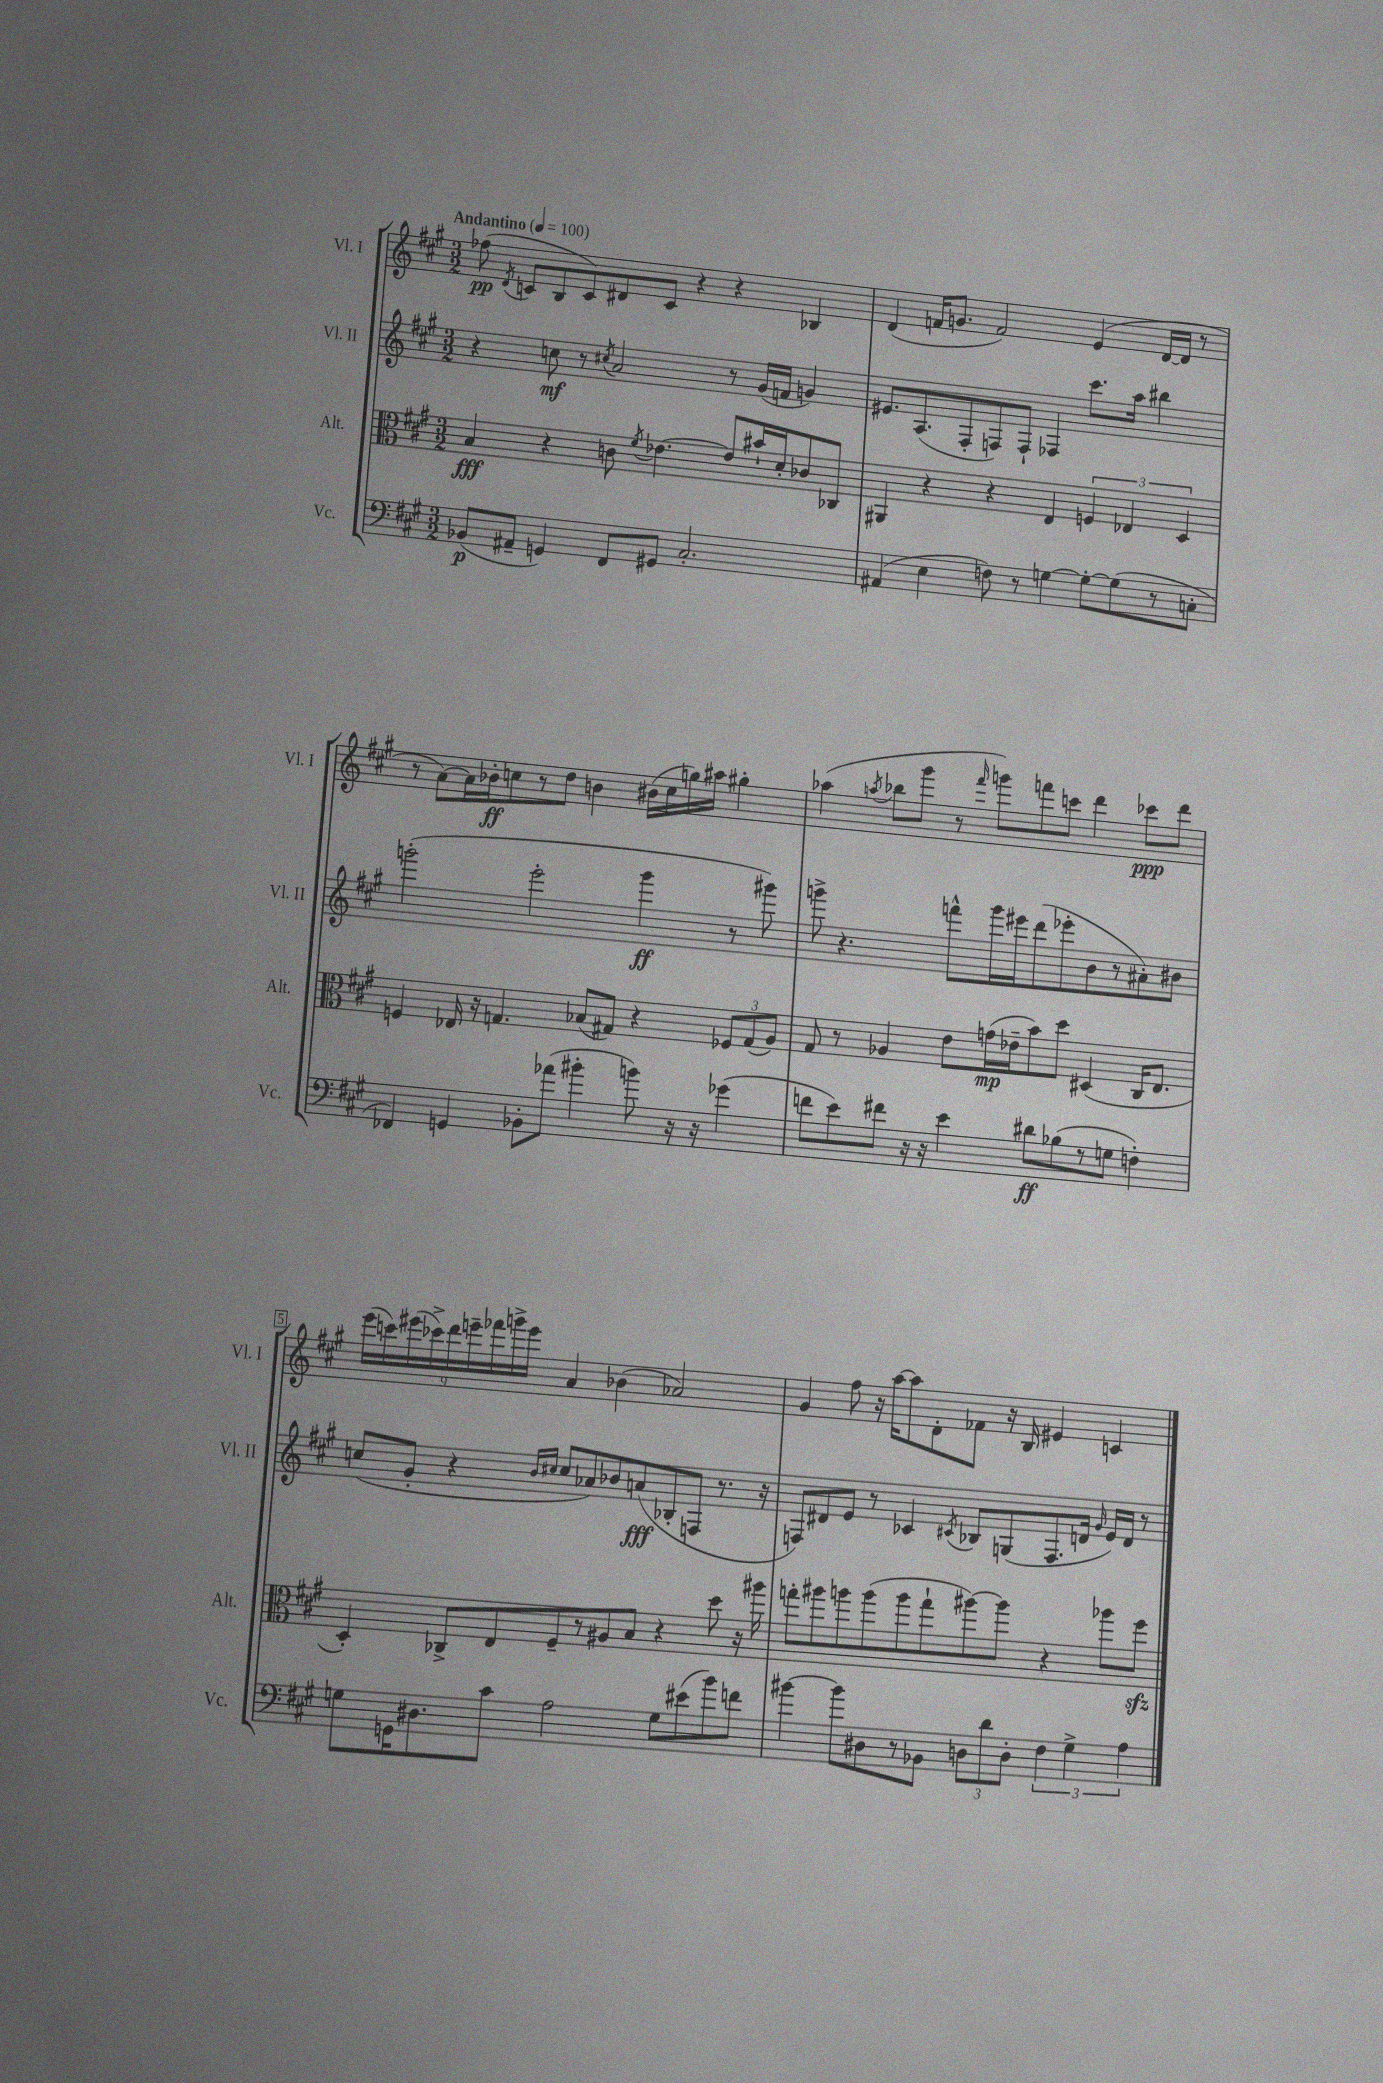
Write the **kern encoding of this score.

**kern	**kern	**kern	**kern
*staff4	*staff3	*staff2	*staff1
*clefF4	*clefC3	*clefG2	*clefG2
*k[f#c#g#]	*k[f#c#g#]	*k[f#c#g#]	*k[f#c#g#]
*M3/2	*M3/2	*M3/2	*M3/2
*MM100	*MM100	*MM100	*MM100
(8BB-/L	4B/	4r	(8ff-\
.	.	.	8qd/
8AA#~/J	.	.	8c/L
4GG/)	4r	8cc\	8B/
.	.	8r	8c/)
.	.	8qcc#/	.
8FF#/L	8c\	2a/	8d#/
.	8qf#/	.	.
8GG#/J	[4.e-\	.	8c/J
2.C#'/	.	.	4r
.	8e-/]L	8r	4r
.	16b#`/L	(16g#/LL	.
.	16d'/J	16f/JJ	.
.	8c-/	4g/)	4B-/
.	8C-/J	.	.
=	=	=	=
(4AA#/	4AA#/	8.e#/L	(4d/
.	.	(8.A/	.
4E\	4r	.	16f/LK
.	.	.	8.g/J
.	.	8F#'/	.
8F\)	4r	8F/)	2f/)
8r	.	8F`/J	.
[4G\	4E/	4F-/	.
8G'\_L	6F/	8.ccc#\L	(4e/
(8G\]	.	.	.
.	6E-/	.	.
.	.	16aa\Jk	.
8r	.	4bb#\	[16d/LL
.	.	.	16d/]JJ
.	6D/	.	.
8C'\J	.	.	8r
=	=	=	=
4FF-/)	4F/	(2ggg'\	8r
.	.	.	[8a\L)
4GG/	16E-/	.	16a\]L
.	16r	.	16b-'\J
.	4.G/	.	8cc\
8BB-'\L	.	2eee'\	8r
(8a-\J	.	.	8dd\J
4b#'\	(8B-/L	.	4b\
.	8G#/J)	.	.
8b\)	4r	4ggg\	(16b#\LL
.	.	.	16cc\
16r	.	.	16gg\)
16r	.	.	16aa#\JJ
(4g-\	12F-/L	8r	4gg#'\
.	(12G#/	.	.
.	.	8ggg#\)	.
.	12A/J)	.	.
=	=	=	=
8f\L	8G#/	8ggg^\	(4aa-\
8e\)	8r	4.r	.
.	.	.	8qaa/
8f#\J	4A-/	.	8bb-\L
16r	.	.	8ggg#\J
16r	.	.	.
4e\	8e\L	8fff^^\L	8r
.	.	.	16qqfff#/
.	(16g\L	16ggg\L	8ggg\L)
.	16e-~\J	16eee#\J	.
8d#\L	8b\)	(8ddd\	8fff\
(8B-\	8dd\J	8eee-'\	8ccc\J
8r	(4D#/	8b\	4ddd\
8G\J	.	8r	.
4F'\)	16C#/LK	8a#'\)	8ccc-\L
.	8.E/J	.	.
.	.	8b#\J	8ddd\J
=	=	=	=
8G\L	4D'/)	(8cc/L	(18eee\LL
.	.	.	18ccc\)
.	.	.	(18eee#\
16GG\K	.	8g#'/J	.
.	.	.	18ccc-^\)
8.D#\	.	.	.
.	.	.	18ddd\
.	8C-^/L	4r	.
.	.	.	18eee~\
.	.	.	18fff-\
8c#\J	8E/	.	.
.	.	.	18ggg^\
.	.	.	18eee\JJ
.	.	16qqb/LL	.
.	.	16qqcc#/JJ	.
2A\	8F#~/	8cc#/L	4a/
.	8r	8a-/)	.
.	8A#/	8b-/	(4b-\
.	8B/J	(8a/	.
8G\L	4r	8B-'/	2a-/)
(8e#\	.	8F/J	.
8b\)	8dd\	8.r	.
8f\J	16r	.	.
.	16aa#\	16r	.
=	=	=	=
[4b#\	8gg'\L	8F/L)	4g#/
.	8aa#\	8d#/	.
8b#\]L	8aa\	8e/J	8ff#\
8D#\	(8aa\	8r	16r
.	.	.	[16aa\LK
8r	8aa\	4c-/	8aa\]
8BB-\J	8gg`\	.	8d'\
.	.	8qc#/	.
12D\L	[8aa#\)	8B-/L	8f-\J
12d\	.	.	.
.	8aa#\]J	(8G/	16r
12D'\J	.	.	.
.	.	.	16B/
6F#\	4r	8.F/	4e#/
6G#^\	.	.	.
.	.	16d/Jk	.
.	.	16qqg#/	.
.	8aa-\L	16e/LL)	4c/
.	.	16d/JJ	.
6A\	.	.	.
.	8ff#\J	8r	.
==	==	==	==
*-	*-	*-	*-
